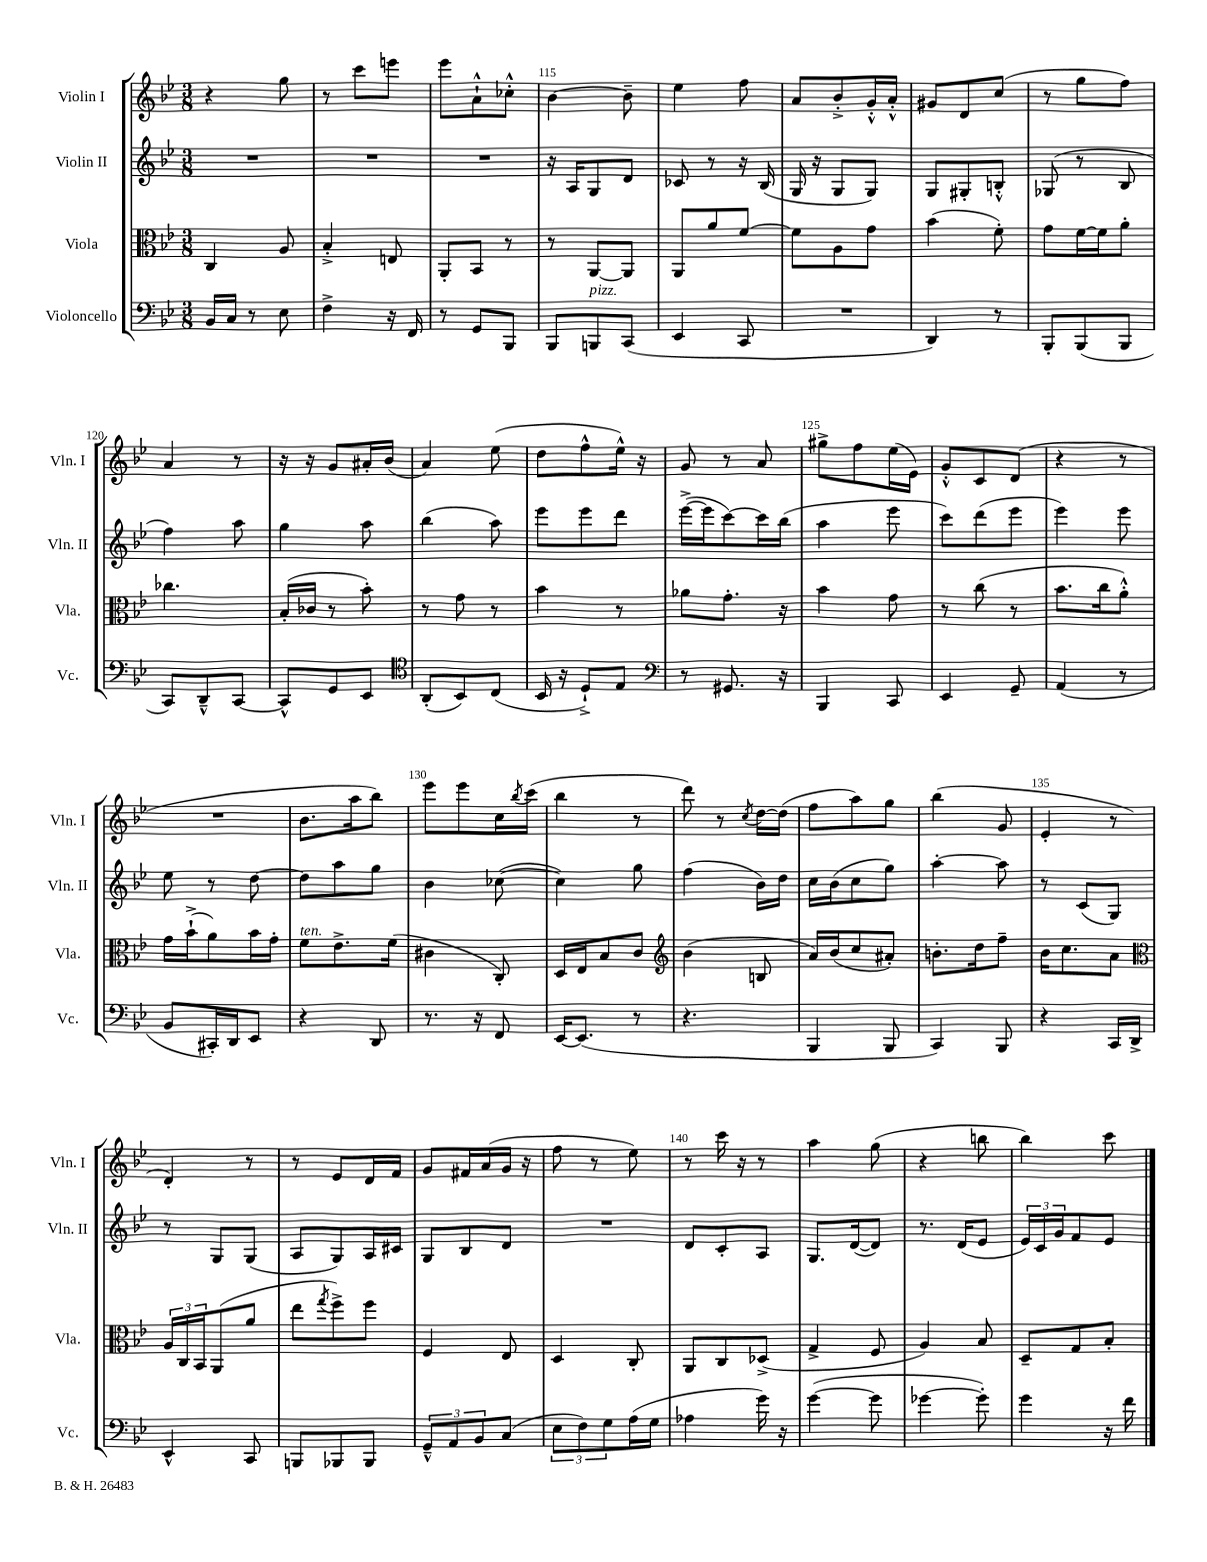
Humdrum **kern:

**kern	**kern	**kern	**kern
*staff4	*staff3	*staff2	*staff1
*clefF4	*clefC3	*clefG2	*clefG2
*k[b-e-]	*k[b-e-]	*k[b-e-]	*k[b-e-]
*M3/8	*M3/8	*M3/8	*M3/8
16BB-	4C	4.r	4r
16C	.	.	.
8r	.	.	.
8E-	8A	.	8gg
=	=	=	=
4F^	4B-'^	4.r	8r
.	.	.	8ccc
16r	8E	.	8eee
16FF	.	.	.
=	=	=	=
8r	8AA'	4.r	8eee-
8GG	8BB-	.	8a`^^
8BBB-	8r	.	8cc-'^^
=	=	=	=
8BBB-	8r	16r	[4b-
.	.	16A	.
8BBB	[8AA	8G	.
(8CC	8AA]	8d	8b-~]
=	=	=	=
4EE-	8AA	8c-	4ee-
.	8a	8r	.
8CC	[8f	16r	8ff
.	.	(16B-	.
=	=	=	=
4.r	8f]	16G	8a
.	.	16r	.
.	8A	8G	8b-'^
.	8g	8G)	16g'^^
.	.	.	16a'^^
=	=	=	=
4DD)	(4b-	8G	8g#
.	.	8G#'	8d
8r	8f')	8B'^^	(8cc
=	=	=	=
8BBB-'	8g	(8G-	8r
(8BBB-	[16f	8r	8gg
.	16f]	.	.
8BBB-	8a'	8B-	8ff)
=	=	=	=
8CC)	4.cc-	4ff)	4a
8DD~^^	.	.	.
[8CC	.	8aa	8r
=	=	=	=
8CC^^]	(16B-'	4gg	16r
.	16c-	.	16r
8GG	8r	.	8g
8EE-	8b-')	8aa	16a#'
.	.	.	(16b-
=	=	=	=
*clefC4	*	*	*
(8AA'	8r	(4bb-	4a)
8BB-)	8g	.	.
(8C	8r	8aa)	(8ee-
=	=	=	=
16BB-	4b-	8eee-	8dd
16r	.	.	.
8D`^)	.	8eee-	8ff^^
8E-	8r	8ddd	16ee-^^)
.	.	.	16r
=	=	=	=
*clefF4	*	*	*
8r	8a-	([16eee-^	8g
.	.	16eee-]	.
8.GG#	8.g'	[8ccc)	8r
.	.	16ccc]	8a
16r	16r	(16bb-	.
=	=	=	=
4BBB-	4b-	4aa	8gg#^
.	.	.	8ff
8CC	8g	8eee-	(16ee-
.	.	.	16e-)
=	=	=	=
4EE-	8r	8ccc)	8g'^^
.	(8cc	(8ddd	8c
8GG~	8r	8eee-	(8d
=	=	=	=
(4AA	8.b-	4eee-)	4r
.	16cc	.	.
8r	8a'^^)	8eee-	8r
=	=	=	=
8BB-	16g	8ee-	4.r
.	(16b-`^	.	.
16CC#')	8a)	8r	.
16DD	.	.	.
8EE-	16b-	[8dd	.
.	16g'	.	.
=	=	=	=
4r	8f	8dd]	8.b-
.	8.e-^	8aa	.
.	.	.	16aa
8DD	.	8gg	8bb-)
.	(16f	.	.
=	=	=	=
8.r	4c#	4b-	8eee-
.	.	.	8eee-
16r	.	.	.
8FF	8C')	([8cc-	16cc
.	.	.	8qbb-
.	.	.	(16ccc
=	=	=	=
[16EE-	16D	4cc-])	4bb-
(8.EE-]	16E-	.	.
.	8B-	.	.
8r	8c	8gg	8r
=	=	=	=
*	*clefG2	*	*
4.r	(4b-	(4ff	8ddd)
.	.	.	8r
.	.	.	8qcc
.	8B	16b-)	[16dd
.	.	16dd	(16dd]
=	=	=	=
4BBB-	16a)	16cc	8ff
.	(16b-	(16b-	.
.	8cc	8cc	8aa)
8BBB-	8a#')	8gg)	8gg
=	=	=	=
4CC)	8.b'	[4aa'	(4bb-
.	16dd	.	.
8BBB-	8ff~	8aa]	8g
=	=	=	=
4r	16b-	8r	4e-'
.	8.cc	.	.
.	.	(8c	.
16CC	8a	8G)	8r
16DD^	.	.	.
=	=	=	=
*	*clefC3	*	*
4EE-^^	24A	8r	4d')
.	24C	.	.
.	24BB-	.	.
.	(8AA	8G	.
8CC	8a	(8G	8r
=	=	=	=
8BBB	8ee-	8A	8r
.	8qgg	.	.
8BBB-	8ff^)	8G)	8e-
8BBB-	8ff	16A	16d
.	.	16c#	16f
=	=	=	=
12GG~^^	4F	8G	8g
12AA	.	.	.
.	.	8B-	16f#
12BB-	.	.	.
.	.	.	(16a
(8C	8E-	8d	16g
.	.	.	16r
=	=	=	=
12E-	4D	4.r	8ff
12F)	.	.	.
.	.	.	8r
12G	.	.	.
(16A	8C'	.	8ee-)
16G	.	.	.
=	=	=	=
4A-	8AA	8d	8r
.	8C	8c'	16ccc
.	.	.	16r
16g)	(8D-^	8A	8r
16r	.	.	.
=	=	=	=
([4g	4G^	8.G	4aa
.	.	([16d	.
8g]	8F	8d])	(8gg
=	=	=	=
[4g-	4A)	8.r	4r
.	.	(16d	.
8g-'])	8B-	8e-	8bb
=	=	=	=
4g	8D~	24e-)	4bb-)
.	.	24c	.
.	.	24g	.
.	8G	8f	.
16r	8B-'	8e-	8ccc
16f	.	.	.
==	==	==	==
*-	*-	*-	*-
